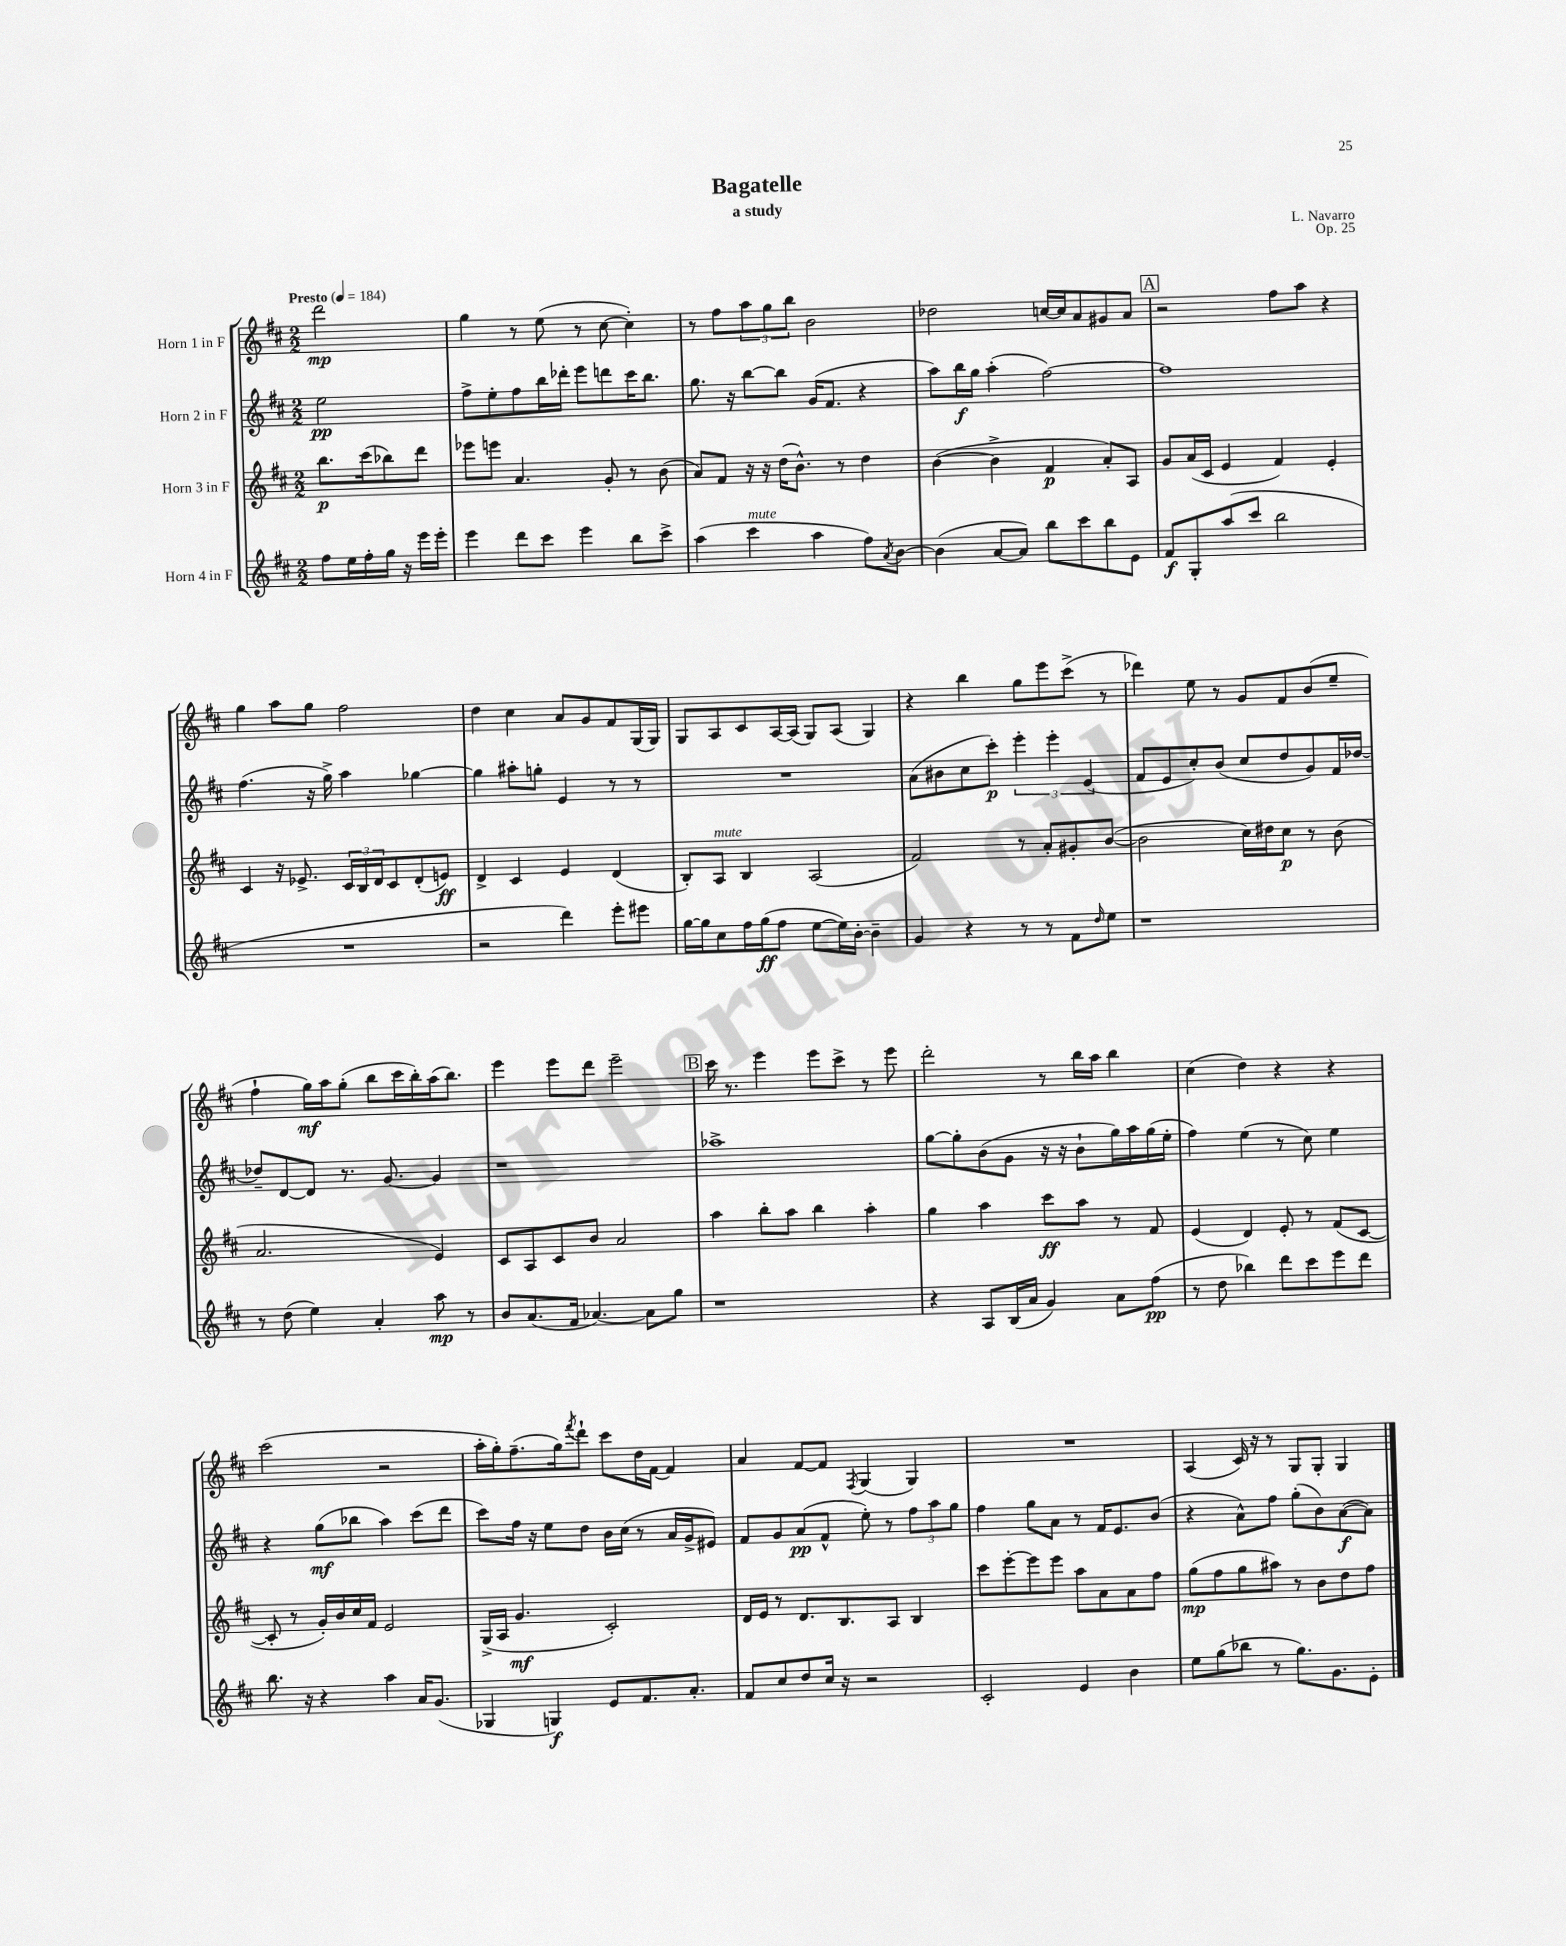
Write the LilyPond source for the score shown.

\header { title = "Bagatelle" composer = "L. Navarro" subtitle = "a study" opus = "Op. 25" }
<<
\new StaffGroup <<
\new Staff = "s0" \with { instrumentName = "Horn 1 in F" } {
    \clef treble \key d \major \numericTimeSignature \time 2/2 \partial 2 \tempo "Presto" 4 = 184
    d'''2\mp |
    g''4 r8 e''8( r8 cis''8~ cis''4-.) |
    r8 fis''8 \tuplet 3/2 { a''8 g''8 b''8 } b'2 |
    des''2 c''16~ c''16 a'8 gis'8 a'8 |
    \mark \markup { \box "A" } r2 fis''8 a''8 r4 |
    g''4 a''8 g''8 fis''2 |
    d''4 cis''4 a'8 g'8 fis'8 g16( g16) |
    g8 a8 cis'8 a16~ a16( g8) a8( g4) |
    r4 b''4 g''8 e'''8 cis'''8->( r8 |
    des'''4) e''8 r8 g'8 fis'8 b'8( e''8-- |
    fis''4-! g''16\mf) a''16 g''8-.( b''8 cis'''16 b''16-.) a''16( b''8.) |
    e'''4 e'''8 d'''8 e'''2-- |
    \mark \markup { \box "B" } cis'''16 r8. e'''4 e'''8 cis'''8-> r8 e'''8 |
    d'''2-. r8 b''16 a''16 b''4 |
    cis''4( d''4) r4 r4 |
    cis'''2( r2 |
    a''16-. g''16-.) fis''8.--( g''16) \acciaccatura { fis'''8 } d'''8-! cis'''8 d''16 fis'16~ fis'4 |
    a'4 fis'8~ fis'8 \acciaccatura { fis8 } g4( g4) |
    R1 |
    a4( cis'16) r16 r8 g8 g8-. g4 \bar "|." |
}
\new Staff = "s1" \with { instrumentName = "Horn 2 in F" } {
    \clef treble \key d \major \numericTimeSignature \time 2/2 \partial 2
    e''2\pp |
    fis''8-> e''8-. fis''8 b''16 des'''16-. e'''8 d'''8 cis'''16 b''8. |
    g''8. r16 b''8~ b''8 g'16( fis'8. r4 |
    a''8) b''16\f g''16 a''4-.( fis''2~) |
    \mark \markup { \box "A" } fis''1 |
    fis''4.( r16 g''16->) a''4 ges''4~ |
    ges''4 ais''8-. g''8-. e'4 r8 r8 |
    R1 |
    a'8( bis'8 cis''8 cis'''8-.\p) \tuplet 3/2 { e'''4-. e'''4-. e'4( } |
    fis'8 e'8 cis''8-.) b'8( cis''8 d''8 g'8) fis'16 des''16~ |
    des''8-- d'8~ d'8 r8. g'8.~ g'4 |
    r1 |
    \mark \markup { \box "B" } aes''1-> |
    g''8~ g''8-. b'8( g'8 r16 r16 b'8-! g''16) a''16 g''16( e''16-. |
    fis''4) e''4( r8 cis''8) e''4 |
    r4 g''8\mf( bes''8 a''4) cis'''8( d'''8 |
    cis'''8) fis''16 r16 e''8 d''8 b'16 cis''16( r8 a'16 g'16-> eis'8) |
    fis'8 g'8 a'8\pp( fis'8-^ e''8-.) r8 \tuplet 3/2 { fis''8 a''8 g''8 } |
    fis''4 g''8 a'8 r8 fis'16 e'8. b'8( |
    r4 a'8-^) fis''8 g''8-.( b'8) a'8~\f( a'8) \bar "|." |
}
\new Staff = "s2" \with { instrumentName = "Horn 3 in F" } {
    \clef treble \key d \major \numericTimeSignature \time 2/2 \partial 2
    b''8.\p cis'''16( bes''8) d'''8 |
    ees'''8 e'''8 a'4. g'8-. r8 b'8( |
    a'8) fis'8 r16 r16 d''16( b'8.-^) r8 d''4 |
    b'4~( b'4-> fis'4\p a'8-.) a8 |
    \mark \markup { \box "A" } g'8 a'16( cis'16 e'4 fis'4) e'4-. |
    cis'4 r16 ees'8.-> \tuplet 3/2 { cis'16 b16 d'16 } cis'8 d'8-.( e'8\ff) |
    d'4-> cis'4 e'4 d'4( |
    b8-.) a8^\markup { \italic "mute" } b4 a2( |
    fis'2) r8 a'8-. gis'8-. b'8~( |
    b'2 cis''16) dis''16 cis''8\p r8 b'8( |
    a'2. e'4) |
    cis'8 a8 cis'8 b'8 a'2 |
    \mark \markup { \box "B" } a''4 b''8-. a''8 b''4 a''4-. |
    g''4 a''4 cis'''8\ff a''8 r8 fis'8 |
    e'4( d'4) e'8-. r8 fis'8( cis'8~ |
    cis'8-. r8 g'16-.) b'16 cis''16 fis'16 e'2 |
    g16->( a16 g'4.\mf cis'2-.) |
    d'16 e'16 r8 d'8. b8. a8 b4 |
    cis'''8 e'''8~-. e'''8 e'''8 a''8 a'8 a'8 fis''8 |
    g''8\mp( fis''8 g''8 ais''8) r8 b'8 d''8 fis''8 \bar "|." |
}
\new Staff = "s3" \with { instrumentName = "Horn 4 in F" } {
    \clef treble \key d \major \numericTimeSignature \time 2/2 \partial 2
    fis''8 e''16 fis''16-. g''16 r16 e'''16 e'''16-. |
    e'''4 d'''8 cis'''8 e'''4 b''8 cis'''8-> |
    a''4( cis'''4^\markup { \italic "mute" } a''4 fis''8) \acciaccatura { a'8 } b'8~ |
    b'4( a'8~ a'8) b''8 cis'''8 b''8 e'8 |
    \mark \markup { \box "A" } fis'8\f g8-. a''8( cis'''8 b''2 |
    R1 |
    r2 d'''4) e'''8-. eis'''8 |
    g''16~ g''16 cis''8 fis''16 g''16\ff( fis''8 e''8~ e''16) b'16~-. b'4-- |
    g'4 r4 r8 r8 fis'8 \grace { d''16 } e''8 |
    r1 |
    r8 d''8( e''4) a'4-. a''8\mp r8 |
    b'8 a'8.( fis'16 aes'4.~) aes'8 g''8 |
    \mark \markup { \box "B" } r1 |
    r4 a8 b16( a'16 g'4) a'8 fis''8\pp( |
    r8 d''8 bes''4) d'''8 cis'''8 e'''8 d'''8 |
    b''8. r16 r4 a''4 a'16 g'8.( |
    ges4 g4\f) e'8 fis'8. a'8.-. |
    fis'8 cis''8 d''8 cis''16 r16 r2 |
    cis'2-. e'4 b'4 |
    e''8 g''8( bes''8 r8 g''8.) g'8. e'8-. \bar "|." |
}
>>
>>
\layout { \context { \Score \remove "Bar_number_engraver" } }
